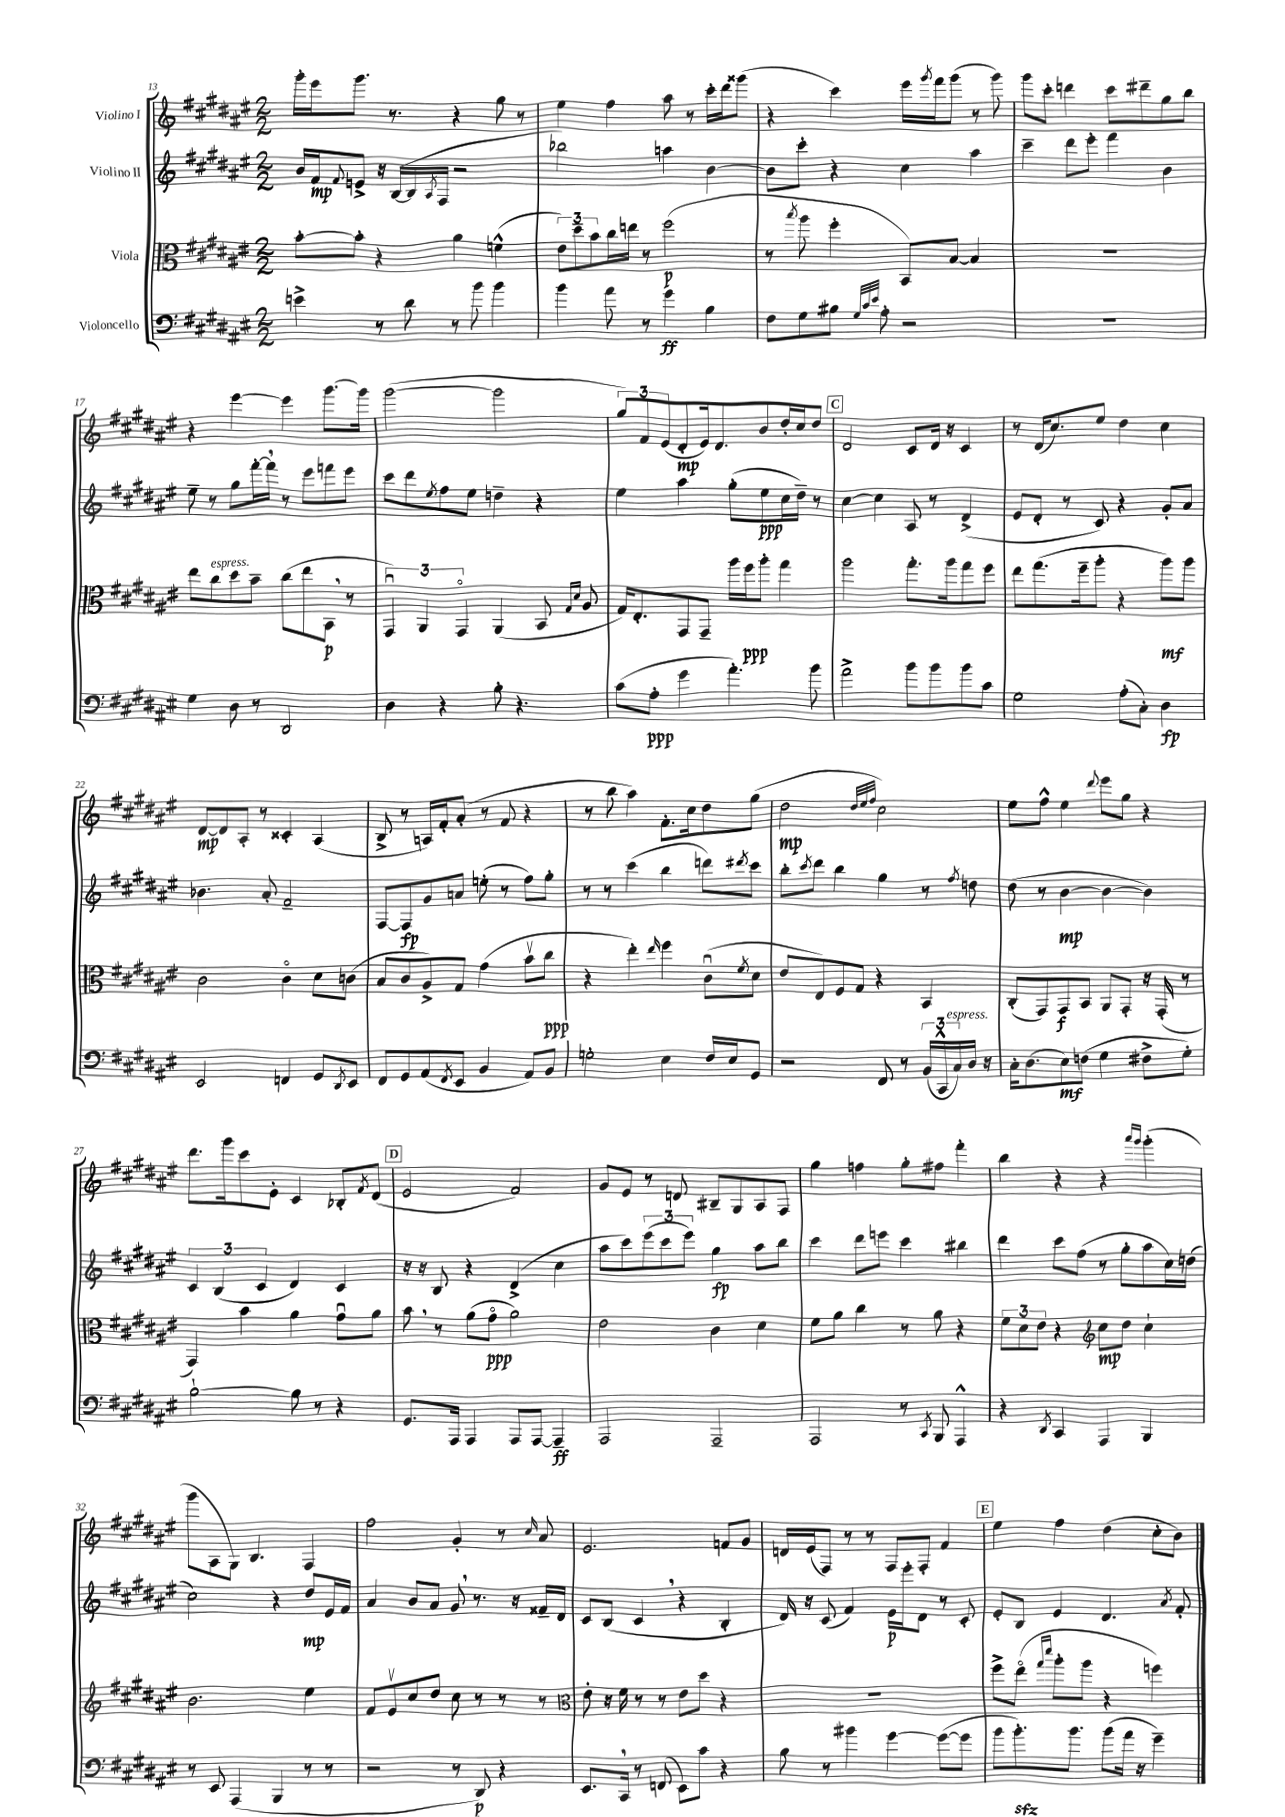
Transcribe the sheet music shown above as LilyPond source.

<<
\new StaffGroup <<
\new Staff = "s0" \with { instrumentName = "Violino I" } {
    \clef treble \key fis \major \numericTimeSignature \time 2/2
    gis'''16-. eis'''16 gis'''8. r8. r4 gis''8 r8 |
    eis''4 fis''4 ais''8 r8 cis'''16-. dis'''16 gisis'''8( |
    r4 cis'''4) eis'''16 \acciaccatura { gis'''8 } fis'''16 gis'''8( r8 gis'''8) |
    gis'''8 cis'''8-. d'''4 cis'''8 dis'''8-- gis''8 b''8 |
    r4 eis'''4~ eis'''4 gis'''8.~ gis'''16 |
    gis'''2~( gis'''2 |
    \tuplet 3/2 { gis''8) fis'8 eis'8( } dis'8-.\mp eis'16) dis'8. b'8 dis''16-. cis''16 dis''8 |
    \mark \markup { \box "C" } dis'2 cis'8 dis'16 r16 cis'4 |
    r8 dis'16( cis''8.) eis''8 dis''4 cis''4 |
    dis'8~\mp dis'8 ais8-. r8 cisis'4-. ais4( |
    b8-> r8 a16) fis'16-. ais'8-.( r8 fis'8 r4 |
    r8 b''8 ais''4) fis'8.-. cis''16 dis''8 gis''8( |
    dis''2\mp \grace { dis''32 eis''32 fis''32 } cis''2) |
    eis''8 fis''8-^ eis''4 \appoggiatura { dis'''8 } eis'''8 gis''8 r4 |
    dis'''8. gis'''16 cis'''8 eis'8-. cis'4 bes8-. \acciaccatura { fis'8 } dis'8( |
    \mark \markup { \box "D" } eis'2 fis'2) |
    gis'8 eis'8 r8 d'8 bis8-- gis8 ais8 fis8 |
    gis''4 f''4 gis''8-. fis''8 fis'''4-. |
    b''4 r4 r4 \grace { ais'''16 gis'''16 } gis'''4-.( |
    gis'''8 ais8 gis8) b4. fis4 |
    fis''2 gis'4-. r8 \grace { cis''16 } ais'8 |
    eis'2. f'8 gis'8 |
    d'16 eis'16( fis8) r8 r8 fis8 fis8-. fis'4 |
    \mark \markup { \box "E" } eis''4 fis''4 dis''4( cis''8-. b'8) \bar "|." |
}
\new Staff = "s1" \with { instrumentName = "Violino II" } {
    \clef treble \key fis \major \numericTimeSignature \time 2/2
    b'16 fis'16\mp \appoggiatura { fis'8 } e'8-> r16 b16~( b16 \acciaccatura { ais8 } fis16 r2 |
    bes''2) a''4 b'4~ |
    b'8 cis'''8-. r4 cis''4 ais''4 |
    cis'''4-- dis'''8 eis'''8-. fis'''4 b'4 |
    eis''8-- r8 gis''8 fis'''16~-. fis'''16 \breathe r8 eis'''8 f'''8 eis'''8 |
    cis'''8 dis'''8 \acciaccatura { eis''8 } fis''8 eis''8 d''4-- r4 |
    eis''4 ais''4 gis''8-.( eis''8\ppp cis''16 dis''16--) r8 |
    \mark \markup { \box "C" } cis''4~ cis''4 ais8 r8 dis'4->( |
    eis'8 dis'8-. r8 cis'8) r4 gis'8-. ais'8 |
    bes'4. ais'8-. fis'2-- |
    fis8~ fis8\fp gis'8 a'8 e''8-.( r8 fis''8) gis''8-. |
    r8 r8 cis'''4( b''4 d'''8) \acciaccatura { dis'''8 } cis'''8 |
    b''8-. \acciaccatura { cis'''8 } dis'''8 b''4 gis''4 r8 \acciaccatura { fis''8 } d''8 |
    dis''8( r8 b'4~\mp b'4~ b'4) |
    \tuplet 3/2 { cis'4 b4( cis'4 } dis'4) cis'4 |
    \mark \markup { \box "D" } r16 r16 b8 r4 dis'4->( cis''4 |
    ais''8 cis'''8) \tuplet 3/2 { eis'''8( cis'''8 eis'''8) } gis''4\fp ais''8 b''8 |
    cis'''4 dis'''8 e'''8 cis'''4 bis''4 |
    dis'''4 cis'''8 fis''8( r8 gis''8-. ais''8 cis''16) d''16( |
    cis''2) r4 dis''8\mp eis'16 fis'16 |
    ais'4 b'8 ais'8 gis'8 \breathe r8. r16 fisis'16-- dis'16 |
    cis'8 b8( cis'4 \breathe r4 b4-. |
    dis'16) r16 cis'8( fis'4) eis'16\p eis'''16-. dis'8 r8 cis'8-. |
    \mark \markup { \box "E" } eis'8-. b8 eis'4 dis'4. \acciaccatura { ais'8 } fis'8-. \bar "|." |
}
\new Staff = "s2" \with { instrumentName = "Viola" } {
    \clef alto \key fis \major \numericTimeSignature \time 2/2
    b'8~-. b'8-. r4 ais'4 f'4-^( |
    \tuplet 3/2 { eis'8) dis''8-- b'8 } cis''16 e''16 r8 fis''2\p( |
    r8 \acciaccatura { b''8 } ais''8 fis''4-. b,8) b8~ b4 |
    R1 |
    eis''8 cis''8^\markup { \italic "espress." } dis''8 b'8-- cis''8( eis''8 b,8\p \breathe r8 |
    \tuplet 3/2 { gis,4\downbow) ais,4 gis,4\flageolet } ais,4( b,8 \grace { gis16 dis'16 } ais8 |
    gis16) eis8.-. gis,8 gis,8-- ais''16 fis''16\ppp ais''8-. gis''4 |
    \mark \markup { \box "C" } ais''2 gis''8.-. ais''16 gis''8 fis''8 |
    eis''8 gis''8.( fis''16-- ais''8-. r4 ais''8\mf) ais''8 |
    cis'2 cis'4\flageolet dis'8 c'8( |
    b8 cis'8 ais8->) gis8 gis'4( b'8\upbow cis''8\ppp |
    r4 eis''4-.) \grace { eis''16 } fis''4 cis'8\downbow( \acciaccatura { fis'8 } dis'8 |
    eis'8 eis8) fis8 gis8 r4 b,4 |
    cis8-.( gis,8) gis,8\f b,8 ais,8 gis,8-. r16 gis,16-.( r8 |
    gis,4) b'4 ais'4 gis'8\downbow ais'8 |
    \mark \markup { \box "D" } b'8 \breathe r8 ais'8( gis'8\flageolet\ppp ais'2) |
    eis'2 cis'4 dis'4 |
    fis'8 ais'8 cis''4 r8 ais'8 r4 |
    \tuplet 3/2 { fis'8 dis'8 eis'8 } r4 \clef treble cis''8\mp dis''8 cis''4-! |
    b'2. eis''4 |
    fis'8 eis'8\upbow cis''8 dis''8 cis''8 r8 r8 r8 |
    \clef alto eis'8-. r16 fis'16 r8 r8 eis'8 dis''8 r4 |
    R1 |
    \mark \markup { \box "E" } fis''8-> eis''8\flageolet( \grace { gis''16 dis'''16 } ais''8-. ais''8 r4 f''4) \bar "|." |
}
\new Staff = "s3" \with { instrumentName = "Violoncello" } {
    \clef bass \key fis \major \numericTimeSignature \time 2/2
    e'4-> r8 dis'8 r8 b'8 b'4 |
    b'4 ais'8 r8 gis'4\ff b4 |
    fis8 gis8 bis8 \grace { gis32 cis'32 eis'32 } ais8-. r2 |
    R1 |
    gis4 dis8 r8 dis,2 |
    dis4 r4 b8-. r4. |
    cis'8( ais8-.\ppp gis'4 ais'4.-.) b'8 |
    \mark \markup { \box "C" } ais'2-> b'8 b'8 b'8 cis'8 |
    gis2 ais8-.( cis8-.) dis4\fp |
    eis,2 f,4 gis,8 \acciaccatura { dis,8 } eis,8 |
    fis,8 gis,8 ais,8( \acciaccatura { fis,8 } eis,8 b,4 ais,8) b,8 |
    g2-. eis4 fis16 eis16 gis,8 |
    r2 fis,8 r8 \tuplet 3/2 { b,16( cis,16-^ cis16^\markup { \italic "espress." }) } dis16 r16 |
    cis16-. dis8.( eis8\mf) f8( gis4 fis8-> gis8-.) |
    b2~-! b8 r8 r4 |
    \mark \markup { \box "D" } gis,8. ais,,16 ais,,4 ais,,8 ais,,8~ ais,,4--\ff |
    ais,,2 ais,,2-- |
    ais,,2 r8 \acciaccatura { cis,8 } b,,8 ais,,4-^ |
    r4 \acciaccatura { dis,8 } cis,4 ais,,4 b,,4 |
    r8 eis,8 ais,,4( b,,4 r8 r8 |
    r2 r8 dis,8\p) r4 |
    eis,8. cis,16 \breathe r8 f,8( eis,8) cis'8 r4 |
    b8 r8 bis'4 gis'4~ gis'8~( gis'8 |
    \mark \markup { \box "E" } b'8 b'8.-.\sfz) b'8. b'8( ais'16 r16 gis'4--) \bar "|." |
}
>>
>>
\layout { \context { \Score currentBarNumber = #13 } }
